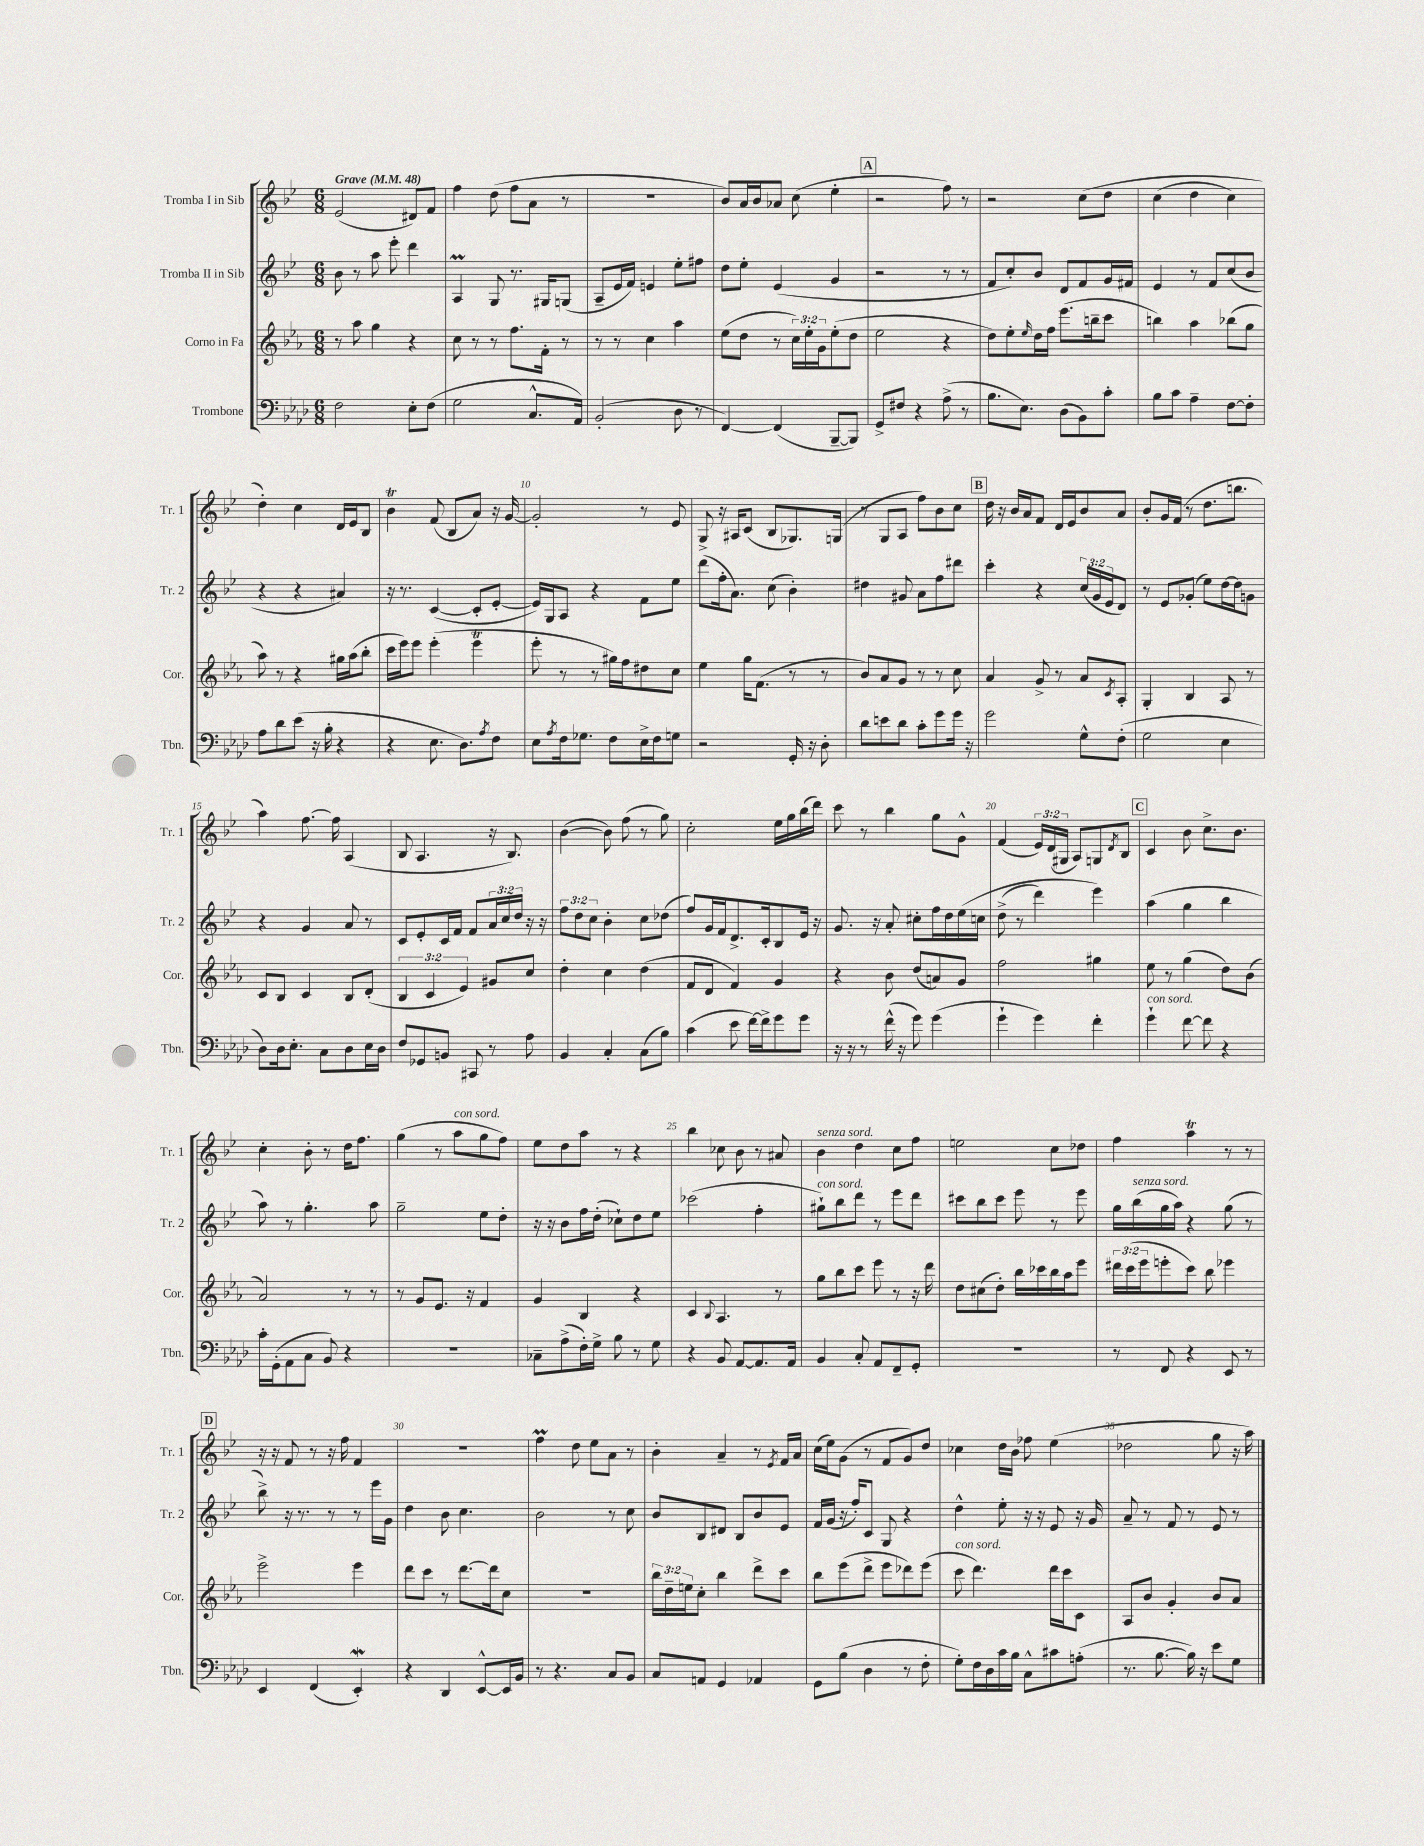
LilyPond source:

<<
\new StaffGroup <<
\new Staff = "s0" \with { instrumentName = "Tromba I in Sib" shortInstrumentName = "Tr. 1" } {
    \clef treble \key bes \major \numericTimeSignature \time 6/8 \override Staff.TupletNumber.text = #tuplet-number::calc-fraction-text \tempo "Grave" 4 = 48
    ees'2( dis'8) f'8 |
    f''4 d''8( f''8 a'8 r8 |
    R2. |
    bes'8) a'16 bes'16 aes'8 c''8( ees''4-. |
    \mark \markup { \box "A" } r2 f''8) r8 |
    r2 c''8\( d''8 |
    c''4( d''4 c''4) |
    d''4-.\) c''4 d'16 ees'16 bes8 |
    bes'4\trill f'8( bes8 a'8) r16 g'16~ |
    g'2-. r8 ees'8 |
    g8-> r16 ais16 c'8( bes8 ges8.) g16( |
    r8 g8 a8 f''8) bes'8 c''8 |
    \mark \markup { \box "B" } d''16 r16 bes'16 a'16 f'8 d'16 ees'16 bes'8 a'8 |
    bes'8-. g'16 f'16( r8 d''8. b''8. |
    a''4) f''8.~ f''16 a4( |
    bes8 a4. r16 bes8.) |
    bes'4~( bes'8) f''8( r8 g''8) |
    c''2-. ees''16 g''16 bes''16( d'''16) |
    c'''8 r8 bes''4 g''8 g'8-^ |
    f'4( \tuplet 3/2 { ees'16) d'16( gis16 } a8) g8 \acciaccatura { d'8 } bes8 |
    \mark \markup { \box "C" } c'4 bes'8 c''8.-> bes'8. |
    c''4-. bes'8-. r8 d''16 f''8. |
    g''4( r8 a''8^\markup { \italic "con sord." } g''8 f''8) |
    ees''8 d''8 a''8 r8 r4 |
    bes''4 ces''8 bes'8 r8 ais'8 |
    bes'4^\markup { \italic "senza sord." } d''4 c''8 f''8 |
    e''2 c''8 des''8 |
    f''4 a''4\trill r8 r8 |
    \mark \markup { \box "D" } r16 r16 f'8 r8 r16 f''16 f'4 |
    R2. |
    f''4\prall d''8 ees''8 a'8 r8 |
    bes'4-. a'4-- r8 \acciaccatura { ees'8 } f'16 a'16 |
    c''16( ees''16) g'8( r8 f'8 g'8) d''8 |
    ces''4 d''16 bes'16 fes''8 ees''4( |
    des''2 g''8 r16 a''16) \bar "|." |
}
\new Staff = "s1" \with { instrumentName = "Tromba II in Sib" shortInstrumentName = "Tr. 2" } {
    \clef treble \key bes \major \numericTimeSignature \time 6/8 \override Staff.TupletNumber.text = #tuplet-number::calc-fraction-text
    bes'8 r8 a''8 ees'''8-. d'''4 |
    a4\prall g8 r8. gis16 g8( |
    a8-- ees'16 f'16) e'4 ees''8-. fis''8 |
    d''8 ees''8-. ees'4( g'4 |
    \mark \markup { \box "A" } r2 r8 r8 |
    f'8 c''8-.) bes'8 d'8 f'8 g'16 fis'16 |
    ees'4 r8 f'8 c''8( bes'8 |
    r4 r4 ais'4) |
    r16 r8. c'4~( c'8-. ees'8~-. |
    ees'16) g16 a8 r4 f'8 ees''8 |
    d'''8( f''16-. a'8.) c''8( bes'4-.) |
    dis''4 gis'8 a'8 f''8 dis'''8 |
    \mark \markup { \box "B" } c'''4-. r4 \tuplet 3/2 { c''16( g'16 ees'16 } d'8) |
    r8 ees'8 ges'8-.( ees''8) d''16~ d''16 g'8 |
    r4 g'4 a'8 r8 |
    c'8 ees'8-. c'16 f'16 f'8 \tuplet 3/2 { a'16 c''16 d''16 } r16 r16 |
    \tuplet 3/2 { f''8 d''8 c''8 } bes'4-. c''8 des''8( |
    f''8) g'16 f'16 d'8.-> c'16-. bes8 ees'16 r16 |
    g'8. r16 a'8-. cis''8-. f''16 d''16 ees''16\( c''16 |
    d''8->( r8 d'''4) ees'''4\) |
    \mark \markup { \box "C" } a''4( g''4 bes''4 |
    a''8) r8 g''4.-. a''8 |
    g''2-- ees''8 d''8-. |
    r16 r16 bes'8 f''16 d''16-.( ces''8-!) d''8 ees''8 |
    ces'''2( f''4-. |
    gis''8-!^\markup { \italic "con sord." }) bes''8 d'''8 r8 ees'''8 d'''8 |
    cis'''8 bes''8 cis'''8 ees'''8 r8 ees'''8 |
    g''16 bes''16^\markup { \italic "senza sord." }( g''16 a''16) r4 g''8( r8 |
    \mark \markup { \box "D" } bes''8->) r16 r8. r8 r8 ees'''16 g'16 |
    d''4 bes'8 c''4. |
    bes'2 r8 c''8 |
    bes'8 bes8 dis'8 bes8 bes'8 ees'8 |
    f'16 g'16( r16 f''16-.) c'8 g8 r4 |
    d''4-^ ees''8-. r16 r16 ees'8 r16 g'16 |
    a'8-- r8 f'8 r8 ees'8 r8 \bar "|." |
}
\new Staff = "s2" \with { instrumentName = "Corno in Fa" shortInstrumentName = "Cor." } {
    \clef treble \key ees \major \numericTimeSignature \time 6/8 \override Staff.TupletNumber.text = #tuplet-number::calc-fraction-text
    r8 aes''8 g''4 r4 |
    c''8 r8 r8 f''8. f'16-. r8 |
    r8 r8 c''4 aes''4 |
    ees''8( d''8 r8 \tuplet 3/2 { c''16) ees''16-. g'16 } ees''8-.( d''8 |
    \mark \markup { \box "A" } ees''2 r4 |
    d''8) ees''8-. \grace { ees''16 } d''16 f''16 ees'''8.( b''16-- c'''8 |
    b''4) aes''4 bes''8( g''8 |
    aes''8) r8 r4 gis''16 aes''16( bes''8-. |
    c'''16 ees'''16) ees'''8 ees'''4-.( ees'''4\trill |
    ees'''8-. r8 r8 gis''16) f''16 dis''8 c''8 |
    ees''4 g''16 f'8.( r8 r8 |
    bes'8) aes'8 g'8 r8 r8 c''8 |
    \mark \markup { \box "B" } aes'4 g'8-> r8 aes'8 \acciaccatura { c'8 } aes8-. |
    g4-. bes4 aes8 r8 |
    c'8 bes8 c'4 bes8 d'8-.( |
    \tuplet 3/2 { bes4 c'4 ees'4) } gis'8 c''8 |
    d''4-. c''4 d''4( |
    f'8 d'8 f'4) g'4 |
    r4 bes'8 d''8( a'8) g'8 |
    f''2 gis''4 |
    \mark \markup { \box "C" } ees''8 r8 g''4( d''8) bes'8( |
    aes'2) r8 r8 |
    r8 g'8 ees'8. r16 f'4 |
    g'4 bes4 r4 |
    c'4 \appoggiatura { bes8 } aes4. r8 |
    g''8 bes''8 c'''8 ees'''8 r8 r16 d'''16 |
    d''8 cis''8( d''8-.) bes''16 ces'''16 bes''16 aes''16 ees'''8 |
    \tuplet 3/2 { dis'''16 c'''16( ees'''16 } e'''8-. c'''8) bes''8 ees'''4 |
    \mark \markup { \box "D" } ees'''2-> ees'''4 |
    d'''8 c'''8 r8 d'''8.~ d'''16 c''8 |
    R2. |
    \tuplet 3/2 { bes''16 d''16-- e''16 } c''8-. bes''4 d'''8-> c'''8 |
    bes''8 ees'''8( d'''8-> ees'''8 des'''8) ees'''8( |
    c'''8^\markup { \italic "con sord." } d'''4.) d'''16 c'''16 c'8 |
    aes8 bes'8 g'4-. bes'8 aes'8 \bar "|." |
}
\new Staff = "s3" \with { instrumentName = "Trombone" shortInstrumentName = "Tbn." } {
    \clef bass \key aes \major \numericTimeSignature \time 6/8
    f2 ees8-. f8( |
    g2 c8.-^ aes,16) |
    bes,2-.( des8 r8 |
    f,4~) f,4( bes,,8~-- bes,,8) |
    \mark \markup { \box "A" } g,8-> fis8 r4 aes8->( r8 |
    bes8. ees8.) des8( bes,8) c'8-. |
    bes8 c'8 aes4-- f8~ f8-. |
    aes8 des'8 ees'8( r16 bes16-. r4 |
    r4 ees8. des8.) \acciaccatura { aes8 } f8 |
    ees8 \acciaccatura { aes8 } f16 ges8. f8 ees16-> f16 g8 |
    r2 g,16-. r16 des8-. |
    des'8 e'8 des'8 c'8-. g'8 g'16 r16 |
    \mark \markup { \box "B" } g'2 g8-^ f8-.( |
    g2 ees4 |
    des8) des16 ees8.-. c8 des8 ees16 des16 |
    f8 ges,8 b,8 cis,8 r8 aes8 |
    bes,4 c4-. c8( bes8) |
    c'4( ees'8 f'16~) f'16-> g'8 g'8 |
    r16 r16 r8 f'16-^( r16 g'8) g'4( |
    g'4-! g'4) f'4-. |
    \mark \markup { \box "C" } g'4-!^\markup { \italic "con sord." } f'8~ f'8 r4 |
    c'16-. g,16-.( aes,8 c8 bes,8) r4 |
    R2. |
    ces8-- aes8->( f16-.) g16-> bes8 r8 g8 |
    r4 bes,8 aes,8~ aes,8. aes,16 |
    bes,4 c8-. aes,8 f,8-- g,8-. |
    R2. |
    r8 f,8 r4 ees,8 r8 |
    \mark \markup { \box "D" } ees,4 f,4( ees,4-.\mordent) |
    r4 des,4 ees,8~-^ ees,16 bes,16 |
    r8 r4. c8 bes,8 |
    c8 a,8 g,4 aes,4 |
    g,8 bes8( des4 r8 f8-. |
    g8-.) f16 des16 c'16 bes16 c8-^ cis'8 a8-.( |
    r8. bes8.~ bes16) r16 ees'8 g8 \bar "|." |
}
>>
>>
\layout { \context { \Score \override BarNumber.break-visibility = ##(#f #t #t) barNumberVisibility = #(every-nth-bar-number-visible 5) } }
